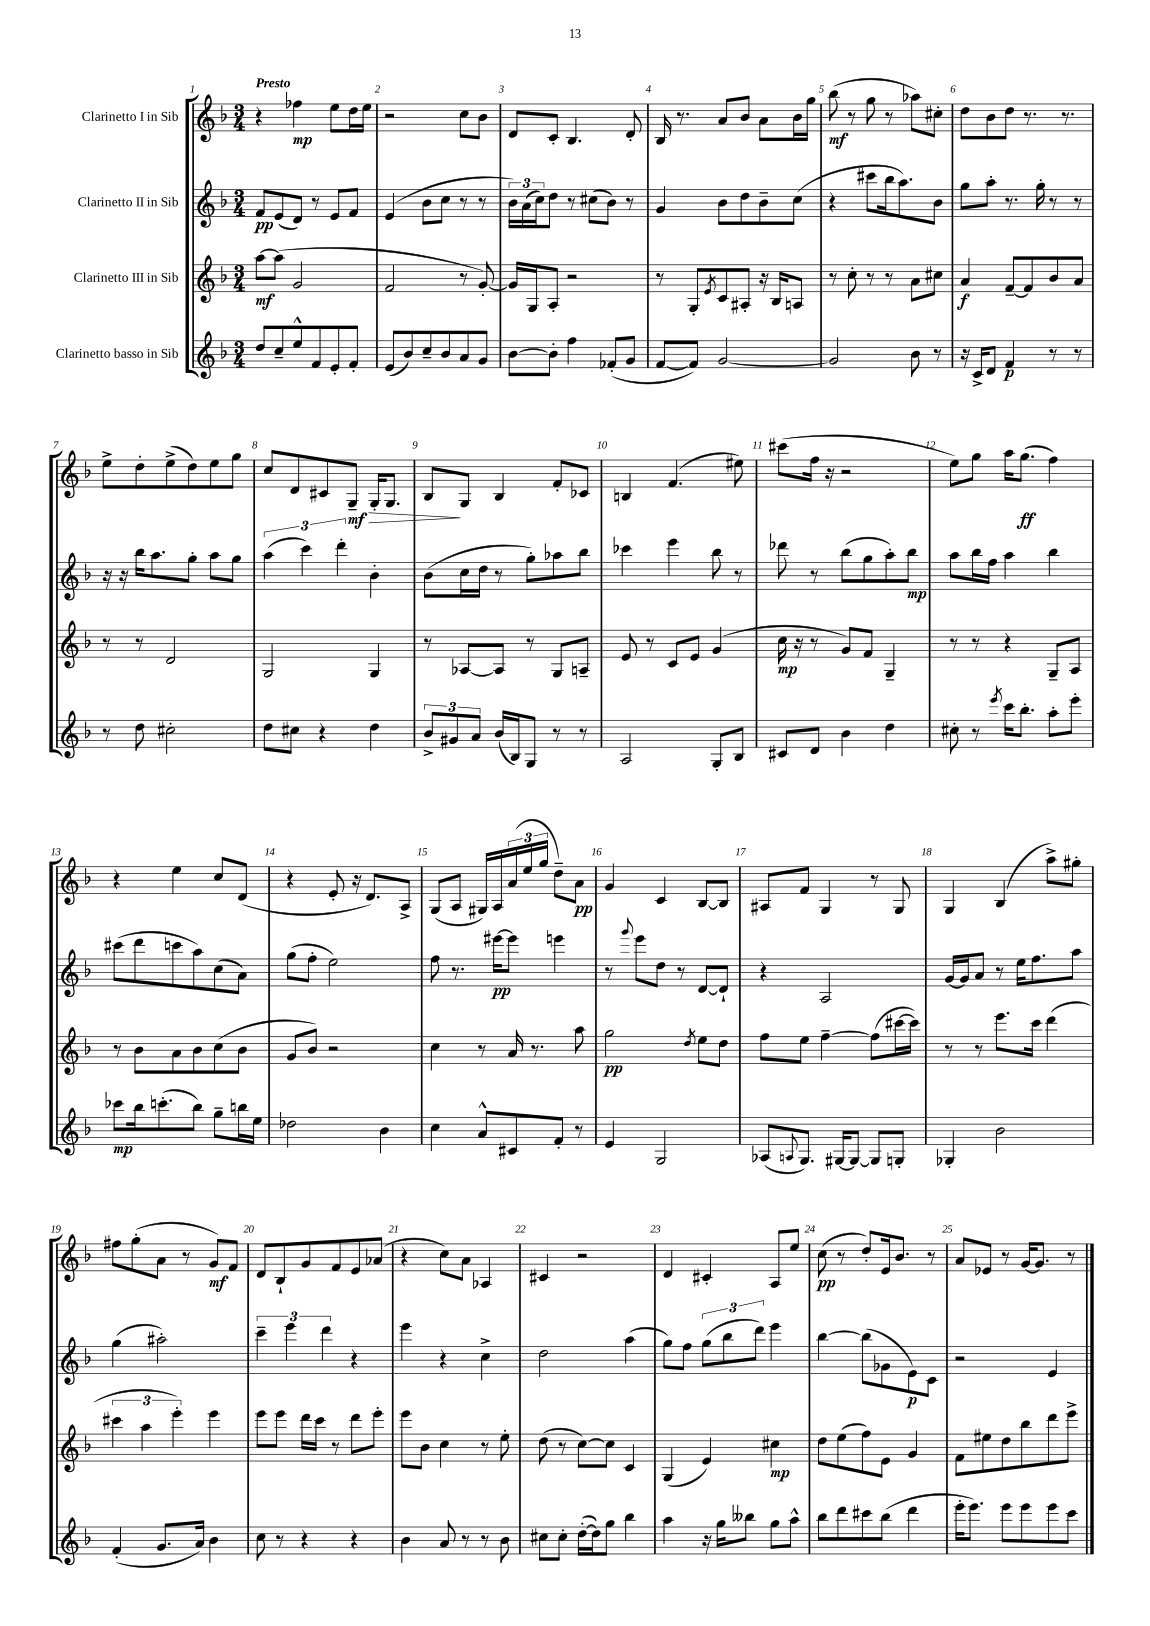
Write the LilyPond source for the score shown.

<<
\new StaffGroup <<
\new Staff = "s0" \with { instrumentName = "Clarinetto I in Sib" } {
    \clef treble \key f \major \numericTimeSignature \time 3/4 \tempo "Presto"
    r4 fes''4\mp e''8 d''16 e''16 |
    r2 c''8 bes'8 |
    d'8 c'8-. bes4. d'8-. |
    bes16 r8. a'8 bes'8 a'8 bes'16 g''16 |
    bes''8\mf( r8 g''8 r8 aes''8) cis''8-. |
    d''8 bes'8 d''8 r8. r8. |
    e''8-> d''8-. e''8->( d''8) e''8 g''8 |
    c''8 d'8 cis'8 g8--\mf\> g16-. g8. |
    bes8\! g8 bes4 f'8-. ces'8 |
    b4 f'4.( eis''8) |
    cis'''8( f''16 r16 r2 |
    e''8) g''8 a''16 g''8.\ff( f''4) |
    r4 e''4 c''8 d'8( |
    r4 e'8-. r16 d'8.) a8-> |
    g8( a8 gis16) a16 \tuplet 3/2 { a'16( e''16 g''16 } d''8--) a'8\pp |
    g'4 c'4 bes8~ bes8 |
    ais8 f'8 g4 r8 g8 |
    g4 bes4( a''8->) gis''8-. |
    fis''8 g''8-.( a'8 r8 g'8\mf) f'8 |
    d'8 bes8-! g'8 f'8 e'8 aes'8( |
    r4 c''8) a'8 aes4 |
    cis'4 r2 |
    d'4 cis'4-. a8 e''8 |
    c''8\pp( r8 d''8-.) e'16 bes'8. r8 |
    a'8 ees'8 r8 g'16~ g'8. r8 \bar "|." |
}
\new Staff = "s1" \with { instrumentName = "Clarinetto II in Sib" } {
    \clef treble \key f \major \numericTimeSignature \time 3/4
    f'8\pp e'8( d'8) r8 e'8 f'8 |
    e'4( bes'8 c''8 r8 r8 |
    \tuplet 3/2 { bes'16) a'16( c''16) } d''8 r8 cis''8( bes'8) r8 |
    g'4 bes'8 d''8 bes'8-- c''8( |
    r4 cis'''8 bes''16 a''8.) bes'8 |
    g''8 a''8-. r8. g''16-. r8 r8 |
    r16 r16 bes''16 a''8. g''8-. a''8 g''8 |
    \tuplet 3/2 { a''4( c'''4) d'''4-. } bes'4-. |
    bes'8( c''16 d''16 r8 g''8-.) aes''8 bes''8 |
    ces'''4 e'''4 bes''8 r8 |
    des'''8 r8 bes''8( g''8 a''8-.) bes''8\mp |
    a''8 bes''16 f''16 a''4 bes''4 |
    cis'''8( d'''8 c'''8 a''8) c''8( a'8) |
    g''8( f''8-. e''2) |
    f''8 r8. eis'''16~\pp eis'''8 e'''4 |
    r8 \appoggiatura { g'''8 } e'''8 d''8 r8 d'8~ d'8-! |
    r4 a2 |
    g'16~ g'16 a'8 r8 e''16 f''8. a''8 |
    g''4( ais''2-.) |
    \tuplet 3/2 { c'''4-- e'''4 d'''4 } r4 |
    e'''4 r4 c''4-> |
    d''2 a''4( |
    g''8) f''8 \tuplet 3/2 { g''8( bes''8 d'''8) } e'''4 |
    bes''4~ bes''8( ges'8 e'8\p) c'8 |
    r2 e'4 \bar "|." |
}
\new Staff = "s2" \with { instrumentName = "Clarinetto III in Sib" } {
    \clef treble \key f \major \numericTimeSignature \time 3/4
    a''8~\mf a''8( g'2 |
    f'2 r8 g'8~-.) |
    g'16 g16 a8-. r2 |
    r8 g8-. \acciaccatura { e'8 } c'8 ais8-. r16 bes16 a8 |
    r8 c''8-. r8 r8 a'8 cis''8 |
    a'4\f f'8~-- f'8 bes'8 a'8 |
    r8 r8 d'2 |
    g2 g4 |
    r8 aes8~ aes8 r8 g8 a8-- |
    e'8 r8 c'8 e'8 g'4( |
    c''16\mp r16 r8 g'8) f'8 g4-- |
    r8 r8 r4 g8-- a8 |
    r8 bes'8 a'8 bes'8 c''8( bes'8 |
    g'8 bes'8) r2 |
    c''4 r8 a'16 r8. a''8 |
    g''2\pp \acciaccatura { d''8 } e''8 d''8 |
    f''8 e''8 f''4~-- f''8( cis'''16~ cis'''16) |
    r8 r8 e'''8. c'''16 d'''4( |
    \tuplet 3/2 { cis'''4 a''4 e'''4-.) } e'''4 |
    e'''8 e'''8 d'''16 c'''16 r8 d'''8 e'''8-. |
    e'''8 bes'8 c''4 r8 e''8-. |
    d''8( r8 c''8~) c''8 c'4 |
    g4( e'4) cis''4\mp |
    d''8 e''8( f''8) e'8 g'4 |
    f'8 eis''8 d''8 bes''8 d'''8 e'''8-> \bar "|." |
}
\new Staff = "s3" \with { instrumentName = "Clarinetto basso in Sib" } {
    \clef treble \key f \major \numericTimeSignature \time 3/4
    d''8 c''8-- e''8-^ f'8 e'8-. f'8-. |
    e'8( bes'8) c''8-- bes'8 a'8 g'8 |
    bes'8~ bes'8-. f''4 fes'8-.( g'8 |
    f'8~ f'8) g'2~ |
    g'2 bes'8 r8 |
    r16 c'16-> d'8 f'4\p r8 r8 |
    r8 d''8 cis''2-. |
    d''8 cis''8 r4 d''4 |
    \tuplet 3/2 { bes'8-> gis'8 a'8 } bes'16( bes16) g8 r8 r8 |
    a2 g8-. bes8 |
    cis'8 d'8 bes'4 d''4 |
    cis''8-. r8 \acciaccatura { e'''8 } c'''16 bes''8.-. a''8-. e'''8-. |
    ces'''8\mp bes''16 c'''8.-.( bes''8) g''8-- b''16 e''16 |
    des''2 bes'4 |
    c''4 a'8-^ cis'8 f'8-. r8 |
    e'4 g2 |
    aes8( \appoggiatura { a8 } g8.) gis16~ gis8~ gis8 g8-. |
    ges4-. bes'2 |
    f'4-.( g'8. a'16) bes'4 |
    c''8 r8 r4 r4 |
    bes'4 a'8 r8 r8 bes'8 |
    cis''8 cis''8-. d''16~-.( d''16) g''8 bes''4 |
    a''4 r16 g''16 beses''8 g''8 a''8-^ |
    bes''8 d'''8 cis'''8 bes''8( d'''4 |
    e'''16-. e'''8.) e'''8 e'''8 e'''8 c'''8 \bar "|." |
}
>>
>>
\layout { \context { \Score \override BarNumber.break-visibility = ##(#f #t #t) barNumberVisibility = #all-bar-numbers-visible } }
